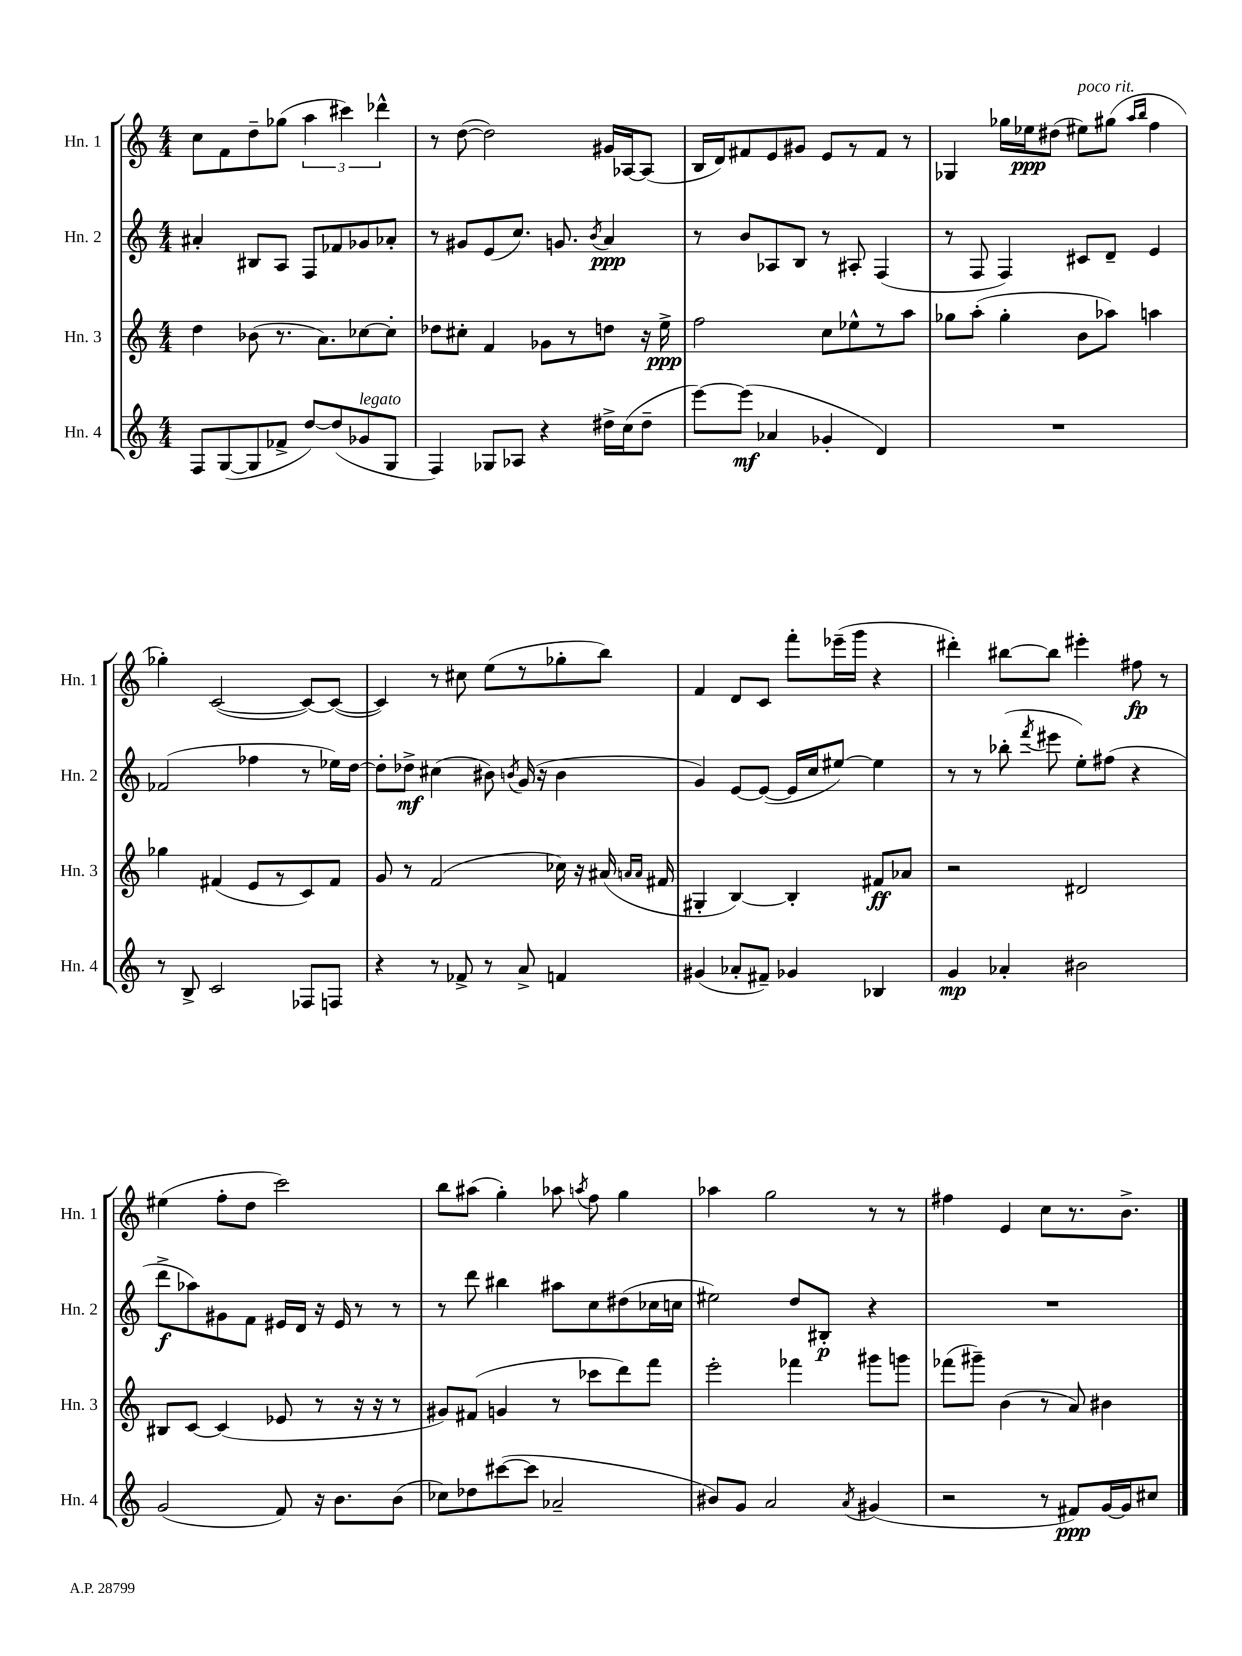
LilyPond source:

<<
\new StaffGroup <<
\new Staff = "s0" \with { instrumentName = "Hn. 1" shortInstrumentName = "Hn. 1" } {
    \clef treble \key c \major \numericTimeSignature \time 4/4
    \autoBeamOff c''8[ f'8 d''8-- ges''8]( \tuplet 3/2 { a''4 cis'''4) des'''4-^ } |
    r8 d''8~( d''2) gis'16[ aes16~ aes8]( |
    b16[ d'16) fis'8 e'8 gis'8] e'8[ r8 fis'8] r8 |
    ges4 ges''16[ ees''16\ppp dis''8]( eis''8[^\markup { \italic "poco rit." }) gis''8]( \grace { a''16[ b''16] } f''4 |
    ges''4-.) c'2~( c'8[~) c'8]~( |
    c'4) r8 cis''8 e''8[( r8 ges''8-. b''8]) |
    f'4 d'8[ c'8] f'''8[-. ees'''16--( g'''16] r4 |
    dis'''4-.) bis''8[~ bis''8] eis'''4-. fis''8\fp r8 |
    eis''4( f''8[-. d''8] c'''2) |
    b''8[ ais''8]( g''4-.) aes''8 \acciaccatura { a''8 } f''8 g''4 |
    aes''4 g''2 r8 r8 |
    fis''4 e'4 c''8[ r8. b'8.]-> \bar "|." |
}
\new Staff = "s1" \with { instrumentName = "Hn. 2" shortInstrumentName = "Hn. 2" } {
    \clef treble \key c \major \numericTimeSignature \time 4/4
    \autoBeamOff ais'4-. bis8[ a8] f8[ fes'8 ges'8 aes'8]-. |
    r8 gis'8[ e'8( c''8.]) g'8. \acciaccatura { b'8 } a'4\ppp |
    r8 b'8[ aes8 b8] r8 ais8-. f4( |
    r8 f8 f4) cis'8[ d'8]-- e'4 |
    fes'2( fes''4 r8 ees''16[) d''16]~ |
    d''8[-. des''8]->\mf cis''4( bis'8) \acciaccatura { b'8 } g'16( r16 b'4 |
    g'4) e'8[~ e'8]~( e'16[ c''16 eis''8]~) eis''4 |
    r8 r8 bes''8-.( \acciaccatura { f'''8 } eis'''8 e''8[-.) fis''8]( r4 |
    d'''8[->\f aes''8) gis'8 f'8] eis'16[ d'16] r16 eis'16 r8 r8 |
    r8 d'''8 bis''4 ais''8[ c''8 dis''8( ces''16 c''16] |
    eis''2) d''8[ bis8]-.\p r4 |
    R1 \bar "|." |
}
\new Staff = "s2" \with { instrumentName = "Hn. 3" shortInstrumentName = "Hn. 3" } {
    \clef treble \key c \major \numericTimeSignature \time 4/4
    \autoBeamOff d''4 bes'8( r8. a'8.[) ces''8~ ces''8]-. |
    des''8[ cis''8]-. f'4 ges'8[ r8 d''8] r16 e''16->\ppp |
    f''2 c''8[ ees''8-^ r8 a''8] |
    ges''8[ a''8]-.( ges''4-. b'8[ aes''8]) a''4 |
    ges''4 fis'4( e'8[ r8 c'8) fis'8] |
    g'8 r8 f'2( ces''16) r16 ais'16( \grace { a'16[ a'16] } fis'16 |
    gis4-. b4~) b4-. fis'8[\ff aes'8] |
    r2 dis'2 |
    bis8[ c'8]~ c'4( ees'8 r8 r16 r16 r8 |
    gis'8[) fis'8]( g'4 r8 ces'''8[ d'''8) f'''8] |
    e'''2-. fes'''4 gis'''8[ g'''8] |
    fes'''8[( gis'''8]--) b'4( r8 a'8) bis'4 \bar "|." |
}
\new Staff = "s3" \with { instrumentName = "Hn. 4" shortInstrumentName = "Hn. 4" } {
    \clef treble \key c \major \numericTimeSignature \time 4/4
    \autoBeamOff f8[ g8~( g8 fes'8]-> d''8[~) d''8( ges'8^\markup { \italic "legato" } g8] |
    f4) ges8[ aes8] r4 dis''16[-> c''16( dis''8]-- |
    e'''8[~) e'''8]\mf( aes'4 ges'4-. d'4) |
    R1 |
    r8 b8-> c'2 fes8[ f8] |
    r4 r8 fes'8-> r8 a'8-> f'4 |
    gis'4( aes'8[-. fis'8]--) ges'4 bes4 |
    g'4\mp aes'4-. bis'2 |
    g'2( f'8) r16 b'8.[ b'8]( |
    ces''8[) des''8 cis'''8~( cis'''8] aes'2-- |
    bis'8[) g'8] a'2 \acciaccatura { a'8 } gis'4( |
    r2 r8 fis'8[\ppp) g'16~ g'16 cis''8] \bar "|." |
}
>>
>>
\layout { \context { \Score \remove "Bar_number_engraver" } }
